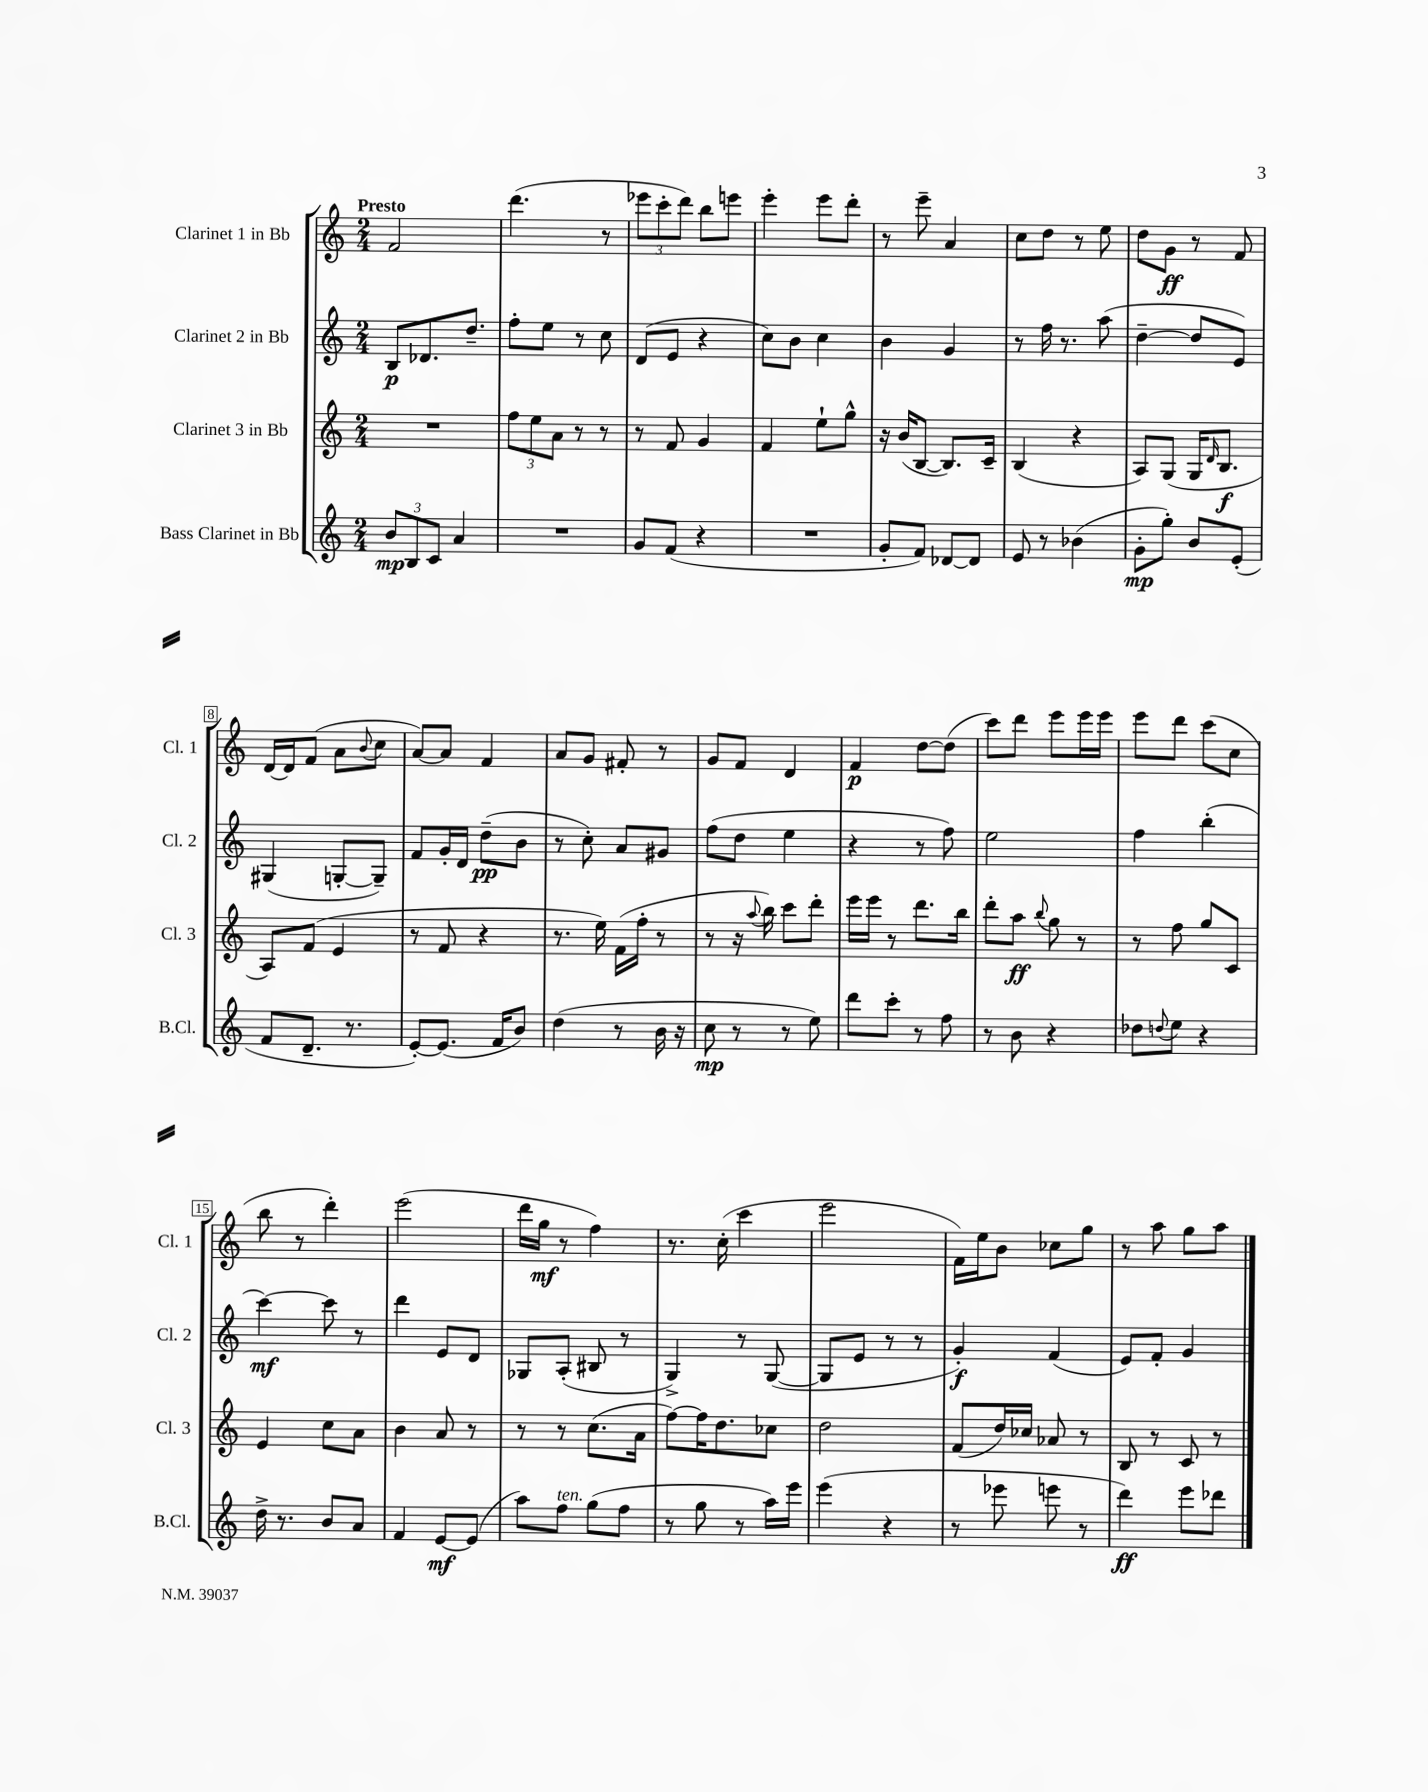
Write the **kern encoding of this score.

**kern	**kern	**kern	**kern
*staff4	*staff3	*staff2	*staff1
*clefG2	*clefG2	*clefG2	*clefG2
*k[]	*k[]	*k[]	*k[]
*M2/4	*M2/4	*M2/4	*M2/4
12b	2r	8B	2f
12B	.	.	.
.	.	8.d-	.
12c	.	.	.
4a	.	.	.
.	.	8.dd~	.
=	=	=	=
2r	12ff	8ff'	(4.ddd
.	12ee	.	.
.	.	8ee	.
.	12a	.	.
.	8r	8r	.
.	8r	8cc	8r
=	=	=	=
8g	8r	(8d	12eee-
.	.	.	12ccc'
(8f	8f	8e	.
.	.	.	12ddd)
4r	4g	4r	8bb
.	.	.	8eee
=	=	=	=
2r	4f	8cc)	4eee'
.	.	8b	.
.	8ee`	4cc	8eee
.	8gg^^	.	8ddd'
=	=	=	=
8g'	16r	4b	8r
.	(16b	.	.
8f)	[8B	.	8eee~
[8d-	8.B])	4g	4a
8d-]	.	.	.
.	16c~	.	.
=	=	=	=
8e	(4B	8r	8cc
8r	.	16ff	8dd
.	.	8.r	.
(4b-	4r	.	8r
.	.	(8aa	8ee
=	=	=	=
8g'	8A)	[4dd~	8dd
8gg')	(8G	.	8g
8b	16G	8dd]	8r
.	16qqd	.	.
.	8.B	.	.
(8e'	.	8e)	8f
=	=	=	=
8f	8A)	(4G#	[16d
.	.	.	16d]
8.d~	(8f	.	(8f
.	4e	[8G'	8a
8.r	.	.	.
.	.	.	8qqb
.	.	8G~])	8cc
=	=	=	=
[8e')	8r	8f	[8a)
(8.e]	8f	16g'	8a]
.	.	16d	.
.	4r	(8dd~	4f
16f	.	.	.
8b)	.	8b	.
=	=	=	=
(4dd	8.r	8r	8a
.	.	8cc')	8g
.	16ee)	.	.
8r	(16f	8a	8f#'
.	16ff'	.	.
16b	8r	8g#	8r
16r	.	.	.
=	=	=	=
8cc	8r	(8ff	8g
8r	16r	8dd	8f
.	8qqaa	.	.
.	16bb)	.	.
8r	8ccc	4ee	4d
8ee)	8ddd'	.	.
=	=	=	=
8ddd	16eee	4r	4f
.	16eee	.	.
8ccc'	8r	.	.
8r	8.ddd	8r	[8dd
8ff	.	8ff)	(8dd]
.	16bb	.	.
=	=	=	=
8r	8ddd'	2ee	8ccc)
8b	8aa	.	8ddd
.	8qqbb	.	.
4r	8gg	.	8eee
.	8r	.	16eee
.	.	.	16eee
=	=	=	=
8dd-	8r	4ff	8eee
8qqdd	.	.	.
8ee	8ff	.	8ddd
4r	8gg	(4bb'	(8ccc
.	8c	.	8cc
=	=	=	=
16dd^	4e	[4ccc)	8bb
8.r	.	.	.
.	.	.	8r
8b	8cc	8ccc]	4ddd')
8a	8a	8r	.
=	=	=	=
4f	4b	4ddd	(2eee
[8e	8a	8e	.
(8e]	8r	8d	.
=	=	=	=
8aa)	8r	8G-	16ddd
.	.	.	16gg
8ff	8r	(8A'	8r
(8gg	(8.cc	8B#	4ff)
8ff	.	8r	.
.	16a	.	.
=	=	=	=
8r	[8ff)	4G^)	8.r
8gg	16ff]	.	.
.	8.dd	.	(16cc'
8r	.	8r	4ccc
16aa)	8cc-	([8G	.
16eee	.	.	.
=	=	=	=
(4eee	2dd	8G]	2eee
.	.	8e	.
4r	.	8r	.
.	.	8r	.
=	=	=	=
8r	(8f	4g')	16f)
.	.	.	16ee
8eee-	16dd)	.	8b
.	16cc-	.	.
8eee	8a-	(4f	8cc-
8r	8r	.	8gg
=	=	=	=
4ddd)	8B	8e)	8r
.	8r	8f'	8aa
8eee	8c	4g	8gg
8ddd-	8r	.	8aa
==	==	==	==
*-	*-	*-	*-
